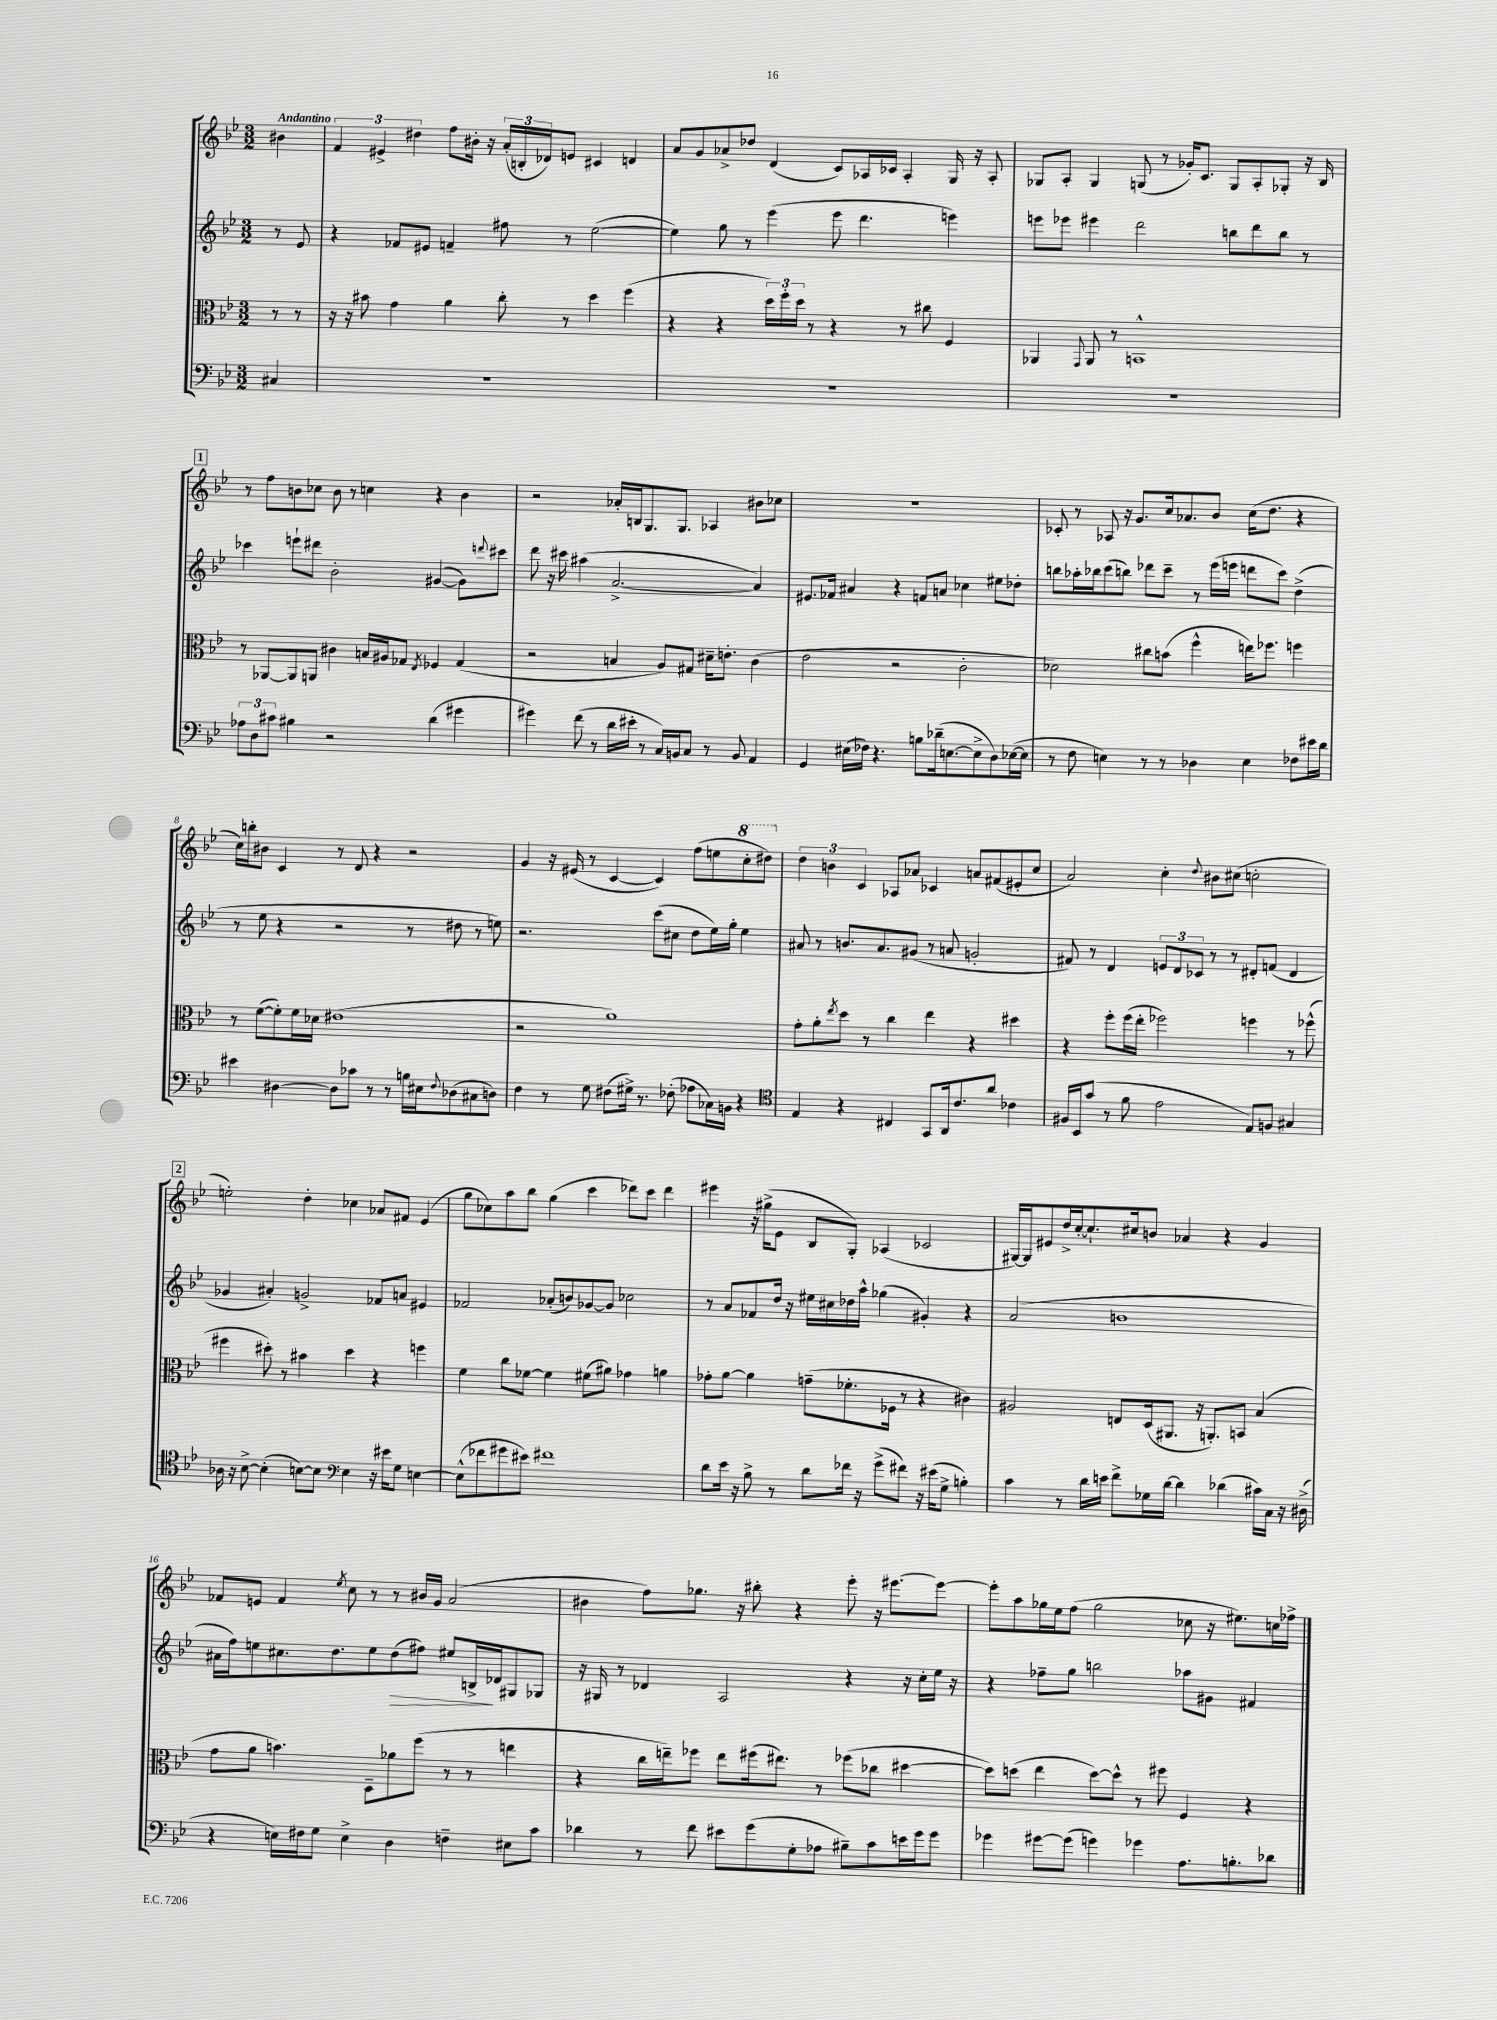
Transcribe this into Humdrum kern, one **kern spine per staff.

**kern	**kern	**kern	**kern
*staff4	*staff3	*staff2	*staff1
*clefF4	*clefC3	*clefG2	*clefG2
*k[b-e-]	*k[b-e-]	*k[b-e-]	*k[b-e-]
*M3/2	*M3/2	*M3/2	*M3/2
4C#/	8r	8r	4b#\
.	8r	8e-/	.
=	=	=	=
1.r	16r	4r	6f/
.	16r	.	.
.	8b#\	.	.
.	.	.	6e#^/
.	4g\	8f-/L	.
.	.	.	6dd#\
.	.	8e#/J	.
.	4a\	4f~/	8ff\L
.	.	.	16b#'\Jk
.	.	.	16r
.	8cc'\	8ff#\	(24a'/LL
.	.	.	24B'/
.	.	.	24d-/J)
.	8r	8r	8e/J
.	4dd\	([2ee-\	4c#/
.	(4ff\	.	4d/
=	=	=	=
1.r	4r	4ee-\])	8a/L
.	.	.	8g/
.	4r	8gg\	8a-^/
.	.	8r	8dd-/J
.	24dd\LL)	(4eee-\	(4d/
.	24ff'\	.	.
.	24dd\JJ	.	.
.	8r	.	.
.	4r	8eee-\	8c/L)
.	.	4.ddd\	16A-/L
.	.	.	16c-/JJ
.	8r	.	4A-'/
.	8cc#\	.	.
.	4F/	4eee\)	16G/
.	.	.	16r
.	.	.	8A-'/
=	=	=	=
1.r	4AA-/	8eee\L	8G-/L
.	.	8eee-\J	8A'/J
.	8qqGG/	.	.
.	8AA-/	4eee#\	4G-/
.	8r	.	.
.	1BB^^	2ddd\	(8G/
.	.	.	8r
.	.	.	16g-'/LK)
.	.	.	8.c/J
.	.	8bb\L	8G/L
.	.	8ddd\	8A'/
.	.	8bb\J	8G-'/J
.	.	8r	16r
.	.	.	16B-/
=	=	=	=
12A-\L	8r	4ccc-\	8r
12D\	.	.	.
.	[8AA-/L	.	8ff\L
12c#\J	.	.	.
4B#\	8AA-/]	8eee`\L	8b\
.	8AA/J	8ddd#\J	8cc-\J
2r	4c#\	2b-'\	8b\
.	.	.	8r
.	16B/LL	.	4cc\
.	16A#/J	.	.
.	8G-/J	.	.
.	8qE-/	.	.
(4d\	4F-/	([4g#/	4r
4g#\	(4G-/	8g#\]L)	4b\
.	.	8qqddd/	.
.	.	8ccc#\J	.
=	=	=	=
4g#\)	2r	8ddd\	2r
.	.	16r	.
.	.	16ccc#\	.
(8f\	.	(4aa#\	.
8r	.	.	.
16d\LL	4B/	[2.a^/	16a-'/LL
16e#'\JJ	.	.	16B/J
8r	.	.	8.G/
16C/LL)	8A/L)	.	.
16BB/J	.	.	8.G/J
8C/J	8G#/J	.	.
8r	16d#~\LK	.	4A-/
.	8.e'\J	.	.
8BB/	.	.	.
4AA/	(4c\	4a/])	8b#\L
.	.	.	8cc-\J
=	=	=	=
4GG/	2e-\	8.e#/L	1.r
.	.	16f-/Jk	.
(16E#\LL	.	4a#/	.
16F-\JJ)	.	.	.
4.r	.	.	.
.	2r	4r	.
8B\L	.	8f/L	.
(16d-~\k	.	8a/J	.
[8.E\	.	.	.
.	2c'\	4cc-\	.
8E^\]	.	.	.
8D\)	.	8ee#\L	.
([16E-\L	.	8dd-'\J	.
16E-\]JJ	.	.	.
=	=	=	=
8r	2d-\)	8bb\L	8c-'/
8F\	.	16aa-'\L	8r
.	.	16bb-\J	.
4E\)	.	(8ccc\	8A-/
.	.	8bb\J)	16r
.	.	.	8.g/L
8r	8cc#\L	8ddd-\L	.
8r	(8b\J	8ccc~\J	16cc/k
.	.	.	8.a-/
4D-\	4ff^^\	8r	.
.	.	(16eee-\LL	8b-/J
.	.	16eee\JJ	.
4E\	16ee\LK)	8ddd\L	(16cc\LK
.	8.ff-\J	.	8.dd\J
.	.	8ccc\J)	.
8F-\L	4ff\	(4dd^\	4r
16e#\L	.	.	.
16d\JJ	.	.	.
=	=	=	=
4e#\	8r	8r	16cc\LL)
.	.	.	16bb'\J
.	([8f\L	8ee-\	8b#\J
[4D#\	8f'\])	4r	4c/
.	16f\L	.	.
.	16d-\JJ	.	.
8D#\]L	(1e#	2r	8r
8c-\J	.	.	8d/
8r	.	.	4r
8r	.	.	.
16B\LL	.	8r	2r
16E#\J	.	.	.
8qqF/	.	.	.
(8D-\	.	8dd#\	.
8C#\	.	8r	.
8D\J)	.	8ee\)	.
=	=	=	=
4F\	2r	2.r	4g/
8r	.	.	16r
.	.	.	(16e#/
8G\	.	.	8r
(8F#\L	1a)	.	[4c/
16G#^\Jk)	.	.	.
8.r	.	.	.
.	.	(8ccc\L	4c/])
(8F-'\	.	8cc#\J	.
8A-\L	.	8dd\L	(8ff\L
16C-\L)	.	16ee-\L)	8ee\
16BB\JJ	.	16gg'\JJ	.
4r	.	4ee-\	8ccc'\
.	.	.	8ddd#\J)
=	=	=	=
*clefC4	*	*	*
4E-/	8g'\L	8a#/	6dd\
.	8a'\	8r	.
.	.	.	6b\
.	8qee-/	.	.
4r	8dd\J	8.b/L	.
.	.	.	6c/
.	8r	.	.
.	.	8.a#/	.
4C#/	4cc\	.	8A-/L
.	.	(8g#/J	8a-/J
8GG/L	4ee-\	8r	4c-/
16AA/k	.	8a/	.
8.c/	.	.	.
.	4r	2g'/	8a/L
8a/J	.	.	(8f#/
4c-\	4dd#\	.	8e#'/
.	.	.	8cc/J
=	=	=	=
16F#/LL	4r	8f#/)	2a/)
16BB-/J	.	.	.
(8g/J	.	8r	.
8r	8ff'\L	4d/	.
8f\	(16ff\L	.	.
.	16ee-'\JJ	.	.
2e-\	2ff-\)	12e/L	4cc'\
.	.	12d/	.
.	.	12c-/J	.
.	.	.	8qqdd/
.	.	8r	8b#\L
.	.	8r	(8cc#\J
8E-/L)	4ff\	8d#'/L	2cc'\
8F/J	.	(8f/J	.
4G#/	8r	4d#/	.
.	(8ff-^^\	.	.
=	=	=	=
16A-\	4ff#\	4g-/	2ee'\)
16r	.	.	.
[8B-^\	.	.	.
(4B-'\]	8dd#'\)	4a#'/)	.
.	8r	.	.
[8B\L)	4b#\	2g^/	4dd'\
8B\]J	.	.	.
*clefF4	*	*	*
4E-\	4dd#\	.	4cc-\
16r	4r	8f-/L	8a-/L
16e#\LK	.	.	.
8G\J	.	8a/J	8f#/J
[4E\	4ff\	4e#/	(4e-/
=	=	=	=
(8E^^\]L	4f\	2f-/	8gg\L
8f-\	.	.	8cc-\)
8g#\	8cc\L	.	8aa\
8e#\J)	[8f-\J	.	8bb-\J
1f#	4f-\]	(8a-'/L	(4gg\
.	.	8b/)	.
.	(8f#\L	[8g-/	4ccc\
.	8a#\J)	8g-/]J	.
.	4g-\	2cc-\	8ddd-\L)
.	.	.	8ccc\J
.	4a\	.	4ddd-\
=	=	=	=
8d\L	8g-'\L	8r	4eee#\
16e-\Jk	[8a\J	8a/L	.
16r	.	.	.
8B-^\	4a\]	8f-/	16r
.	.	.	(16gg#^\LK
8r	.	16dd/Jk	8e-\J
.	.	16r	.
8d\L	(8g~\L	16ee#\LL	8B-/L
.	.	16cc#\	.
16f-\Jk	8.f-'\	16dd-\	8G'/J)
16r	.	16aa^^\JJ	.
(8g^\L	.	(4gg-\	(4A-/
.	16F-\Jk	.	.
8f#\J)	8r	.	.
16r	4r	4g#'/)	2c-/
(16e#\LK	.	.	.
8G^\J	.	.	.
4B'\)	4c#\)	4r	.
=	=	=	=
4c\	2A#/	(2a/	[16G#/LL)
.	.	.	16G#/]J
.	.	.	8e#/
8r	.	.	16dd^/L
.	.	.	[16cc'/J
16d\LL	.	.	8.cc`/]
16e\JJ	.	.	.
8f^\L	8E/L	1b	.
.	.	.	16cc#/k
16G-\L	(16D/k	.	8b/J
[16d\JJ	8.AA#/J	.	.
4d\]	.	.	4a-/
.	16r	.	.
.	8.AA'/L)	.	.
(4d-\	.	.	4r
.	8BB/J	.	.
16c#\LL)	(4B-/	.	4g/
16C\JJ	.	.	.
16r	.	.	.
(16D#^\	.	.	.
=	=	=	=
4r	8g\L	16a#\LL	8f-/L
.	.	16ff\J)	.
.	8a\J	8ee\	8e/J
16E\LL)	4.b\)	8.cc#\	4f-/
16F#\J	.	.	.
8G\J	.	.	.
.	.	8.dd\	.
.	.	.	8qee-/
4E^\	.	.	8cc\
.	8D~\L	8ee\	8r
4D\	8a-\	(8dd\	8r
.	(8ff\J	8ff#\J)	16b#/LL
.	.	.	16g/JJ
4F~\	8r	8ee#/L	(2a/
.	8r	16B^/L	.
.	.	16d-/J	.
8E#\L	4ee\	8G#/	.
8c\J	.	8G-/J	.
=	=	=	=
4d-\	4r	16r	4b#\
.	.	16G#/	.
.	.	8r	.
8r	16cc\LL	4d-/	8ff\L)
.	16ee~\J)	.	.
8f\	8ff-\J	.	8.gg-\J
8e#\L	8ee\L	2A/	.
.	.	.	16r
(8g\	(16ff#\k	.	8bb#'\
.	8.ee#\J)	.	.
8G'\	.	.	4r
8A-\J	8r	.	.
8B#~\L)	(8ff-\L	4r	8eee-'\
8c\	8cc-\J	.	16r
.	.	.	[8.eee#\L
16e\L	[4dd#\	16r	.
16g\J	.	16cc'\LL	.
8g\J	.	16ee-\JJ	8eee#\_J
.	.	16r	.
=	=	=	=
4g-\	8dd#\]L)	4r	8eee#'\]L
.	(8dd\J	.	8aa\
[8g#\L	4ee-\	8ff-~\L	16gg-\L
.	.	.	16ee-\J
(8g#\]J	.	8gg\J	(8ff\J
4g\)	[8dd\L)	2bb\	2gg-\
.	8dd^^\]J	.	.
4g-\	8r	.	.
.	8ff#\	.	.
8.A\L	4F/	8aa-\L	8cc-\
.	.	8g#\J	16r
8.B'\	.	.	8.ee#\L)
.	4r	4f#/	.
8d-\J	.	.	16cc\L
.	.	.	16ff-^\JJ
==	==	==	==
*-	*-	*-	*-
